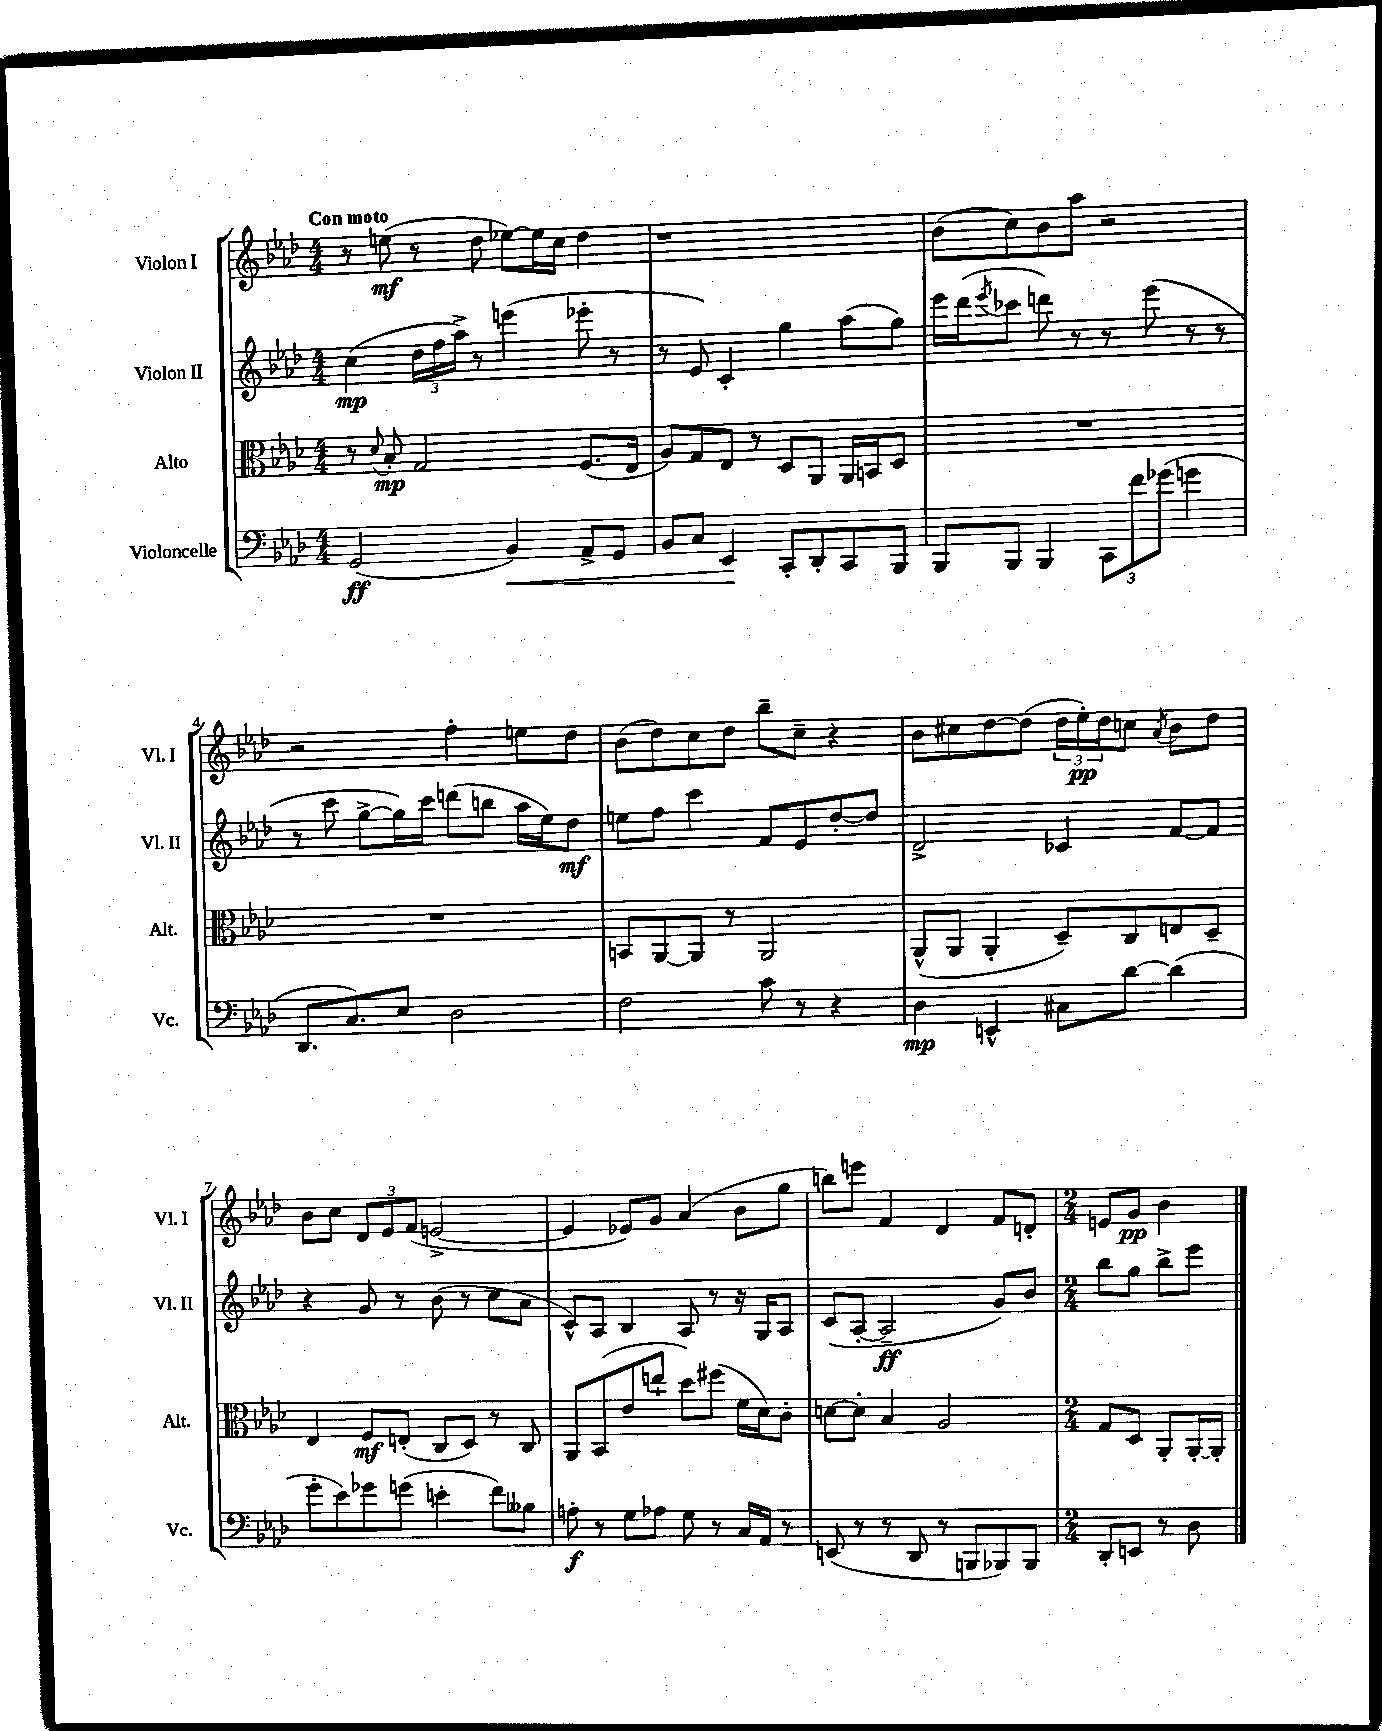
<<
\new StaffGroup <<
\new Staff = "s0" \with { instrumentName = "Violon I" shortInstrumentName = "Vl. I" } {
    \clef treble \key aes \major \numericTimeSignature \time 4/4 \tempo "Con moto"
    r8 e''8\mf( r8 des''8 ees''8~) ees''16 c''16 des''4 |
    r1 |
    bes'8( c''8) bes'8 aes''8 r2 |
    r2 f''4-. e''8 des''8 |
    bes'8( des''8) c''8 des''8 bes''8-- c''8-- r4 |
    bes'8 cis''8 des''8~ des''8( \tuplet 3/2 { des''16 ees''16-.\pp) des''16 } c''8 \acciaccatura { aes'8 } bes'8 des''8 |
    bes'8 c''8 \tuplet 3/2 { des'8 ees'8 f'8( } e'2~-> |
    e'4 ees'8) g'8 aes'4( bes'8 g''8 |
    b''8) e'''8 f'4 des'4 f'8 d'8-. |
    \numericTimeSignature \time 2/4 e'8 g'8\pp bes'4 \bar "|." |
}
\new Staff = "s1" \with { instrumentName = "Violon II" shortInstrumentName = "Vl. II" } {
    \clef treble \key aes \major \numericTimeSignature \time 4/4
    c''4\mp( \tuplet 3/2 { des''16 f''16 aes''16->) } r8 e'''4( ees'''8-. r8 |
    r8 ees'8) c'4-. g''4 aes''8( g''8) |
    ees'''16 des'''16( \acciaccatura { ees'''8 } ces'''8 d'''8) r8 r8 ees'''8( r8 r8 |
    r8 c'''8 g''8~-> g''16) c'''16 d'''8( b''8 aes''16 ees''16) des''8\mf |
    e''8 f''8 c'''4 f'8 ees'8 des''8~-. des''8 |
    des'2-> ces'4 f'8~ f'8 |
    r4 g'8 r8 bes'8( r8 c''8 aes'8 |
    c'8-^) aes8 bes4 aes8 r8 r16 g16 aes8 |
    c'8( aes8~-. aes2--\ff g'8) bes'8 |
    \numericTimeSignature \time 2/4 bes''8 g''8 bes''8-> ees'''8 \bar "|." |
}
\new Staff = "s2" \with { instrumentName = "Alto" shortInstrumentName = "Alt." } {
    \clef alto \key aes \major \numericTimeSignature \time 4/4
    r8 \appoggiatura { des'8 } bes8-.\mp g2 f8.( ees16 |
    aes8) g8 ees8 r8 des8 aes,8 aes,16 b,16 des8 |
    R1 |
    R1 |
    b,8 aes,8~ aes,8 r8 aes,2 |
    aes,8-^( aes,8 aes,4-. des8--) c8 e8 des8-- |
    ees4 f8\mf e8-.( c8 des8) r8 c8 |
    aes,8 bes,8( ees'8 e''8-! des''8) fis''8( f'16 des'16) c'8-. |
    d'8~ d'8-. bes4 aes2 |
    \numericTimeSignature \time 2/4 g8 des8 aes,8-. aes,16~-. aes,16-. \bar "|." |
}
\new Staff = "s3" \with { instrumentName = "Violoncelle" shortInstrumentName = "Vc." } {
    \clef bass \key aes \major \numericTimeSignature \time 4/4
    g,2\ff( bes,4\<) aes,8-> g,8 |
    bes,8 c8 ees,4\! c,8-. des,8-. c,8 bes,,8 |
    bes,,8 bes,,8 bes,,4 \tuplet 3/2 { c,8 f'8 ges'8( } g'4 |
    des,8. c8.) ees8 des2 |
    f2 c'8 r8 r4 |
    des4\mp e,4-^ cis8 des'8~ des'4( |
    g'8-. ees'8) ges'8 g'8( e'4-. f'8) beses8 |
    a8-.\f r8 g8 aes8 g8 r8 c16 aes,16 r8 |
    e,8( r8 r8 des,8 r8 b,,8 bes,,8) bes,,8 |
    \numericTimeSignature \time 2/4 des,8-. e,8 r8 des8 \bar "|." |
}
>>
>>
